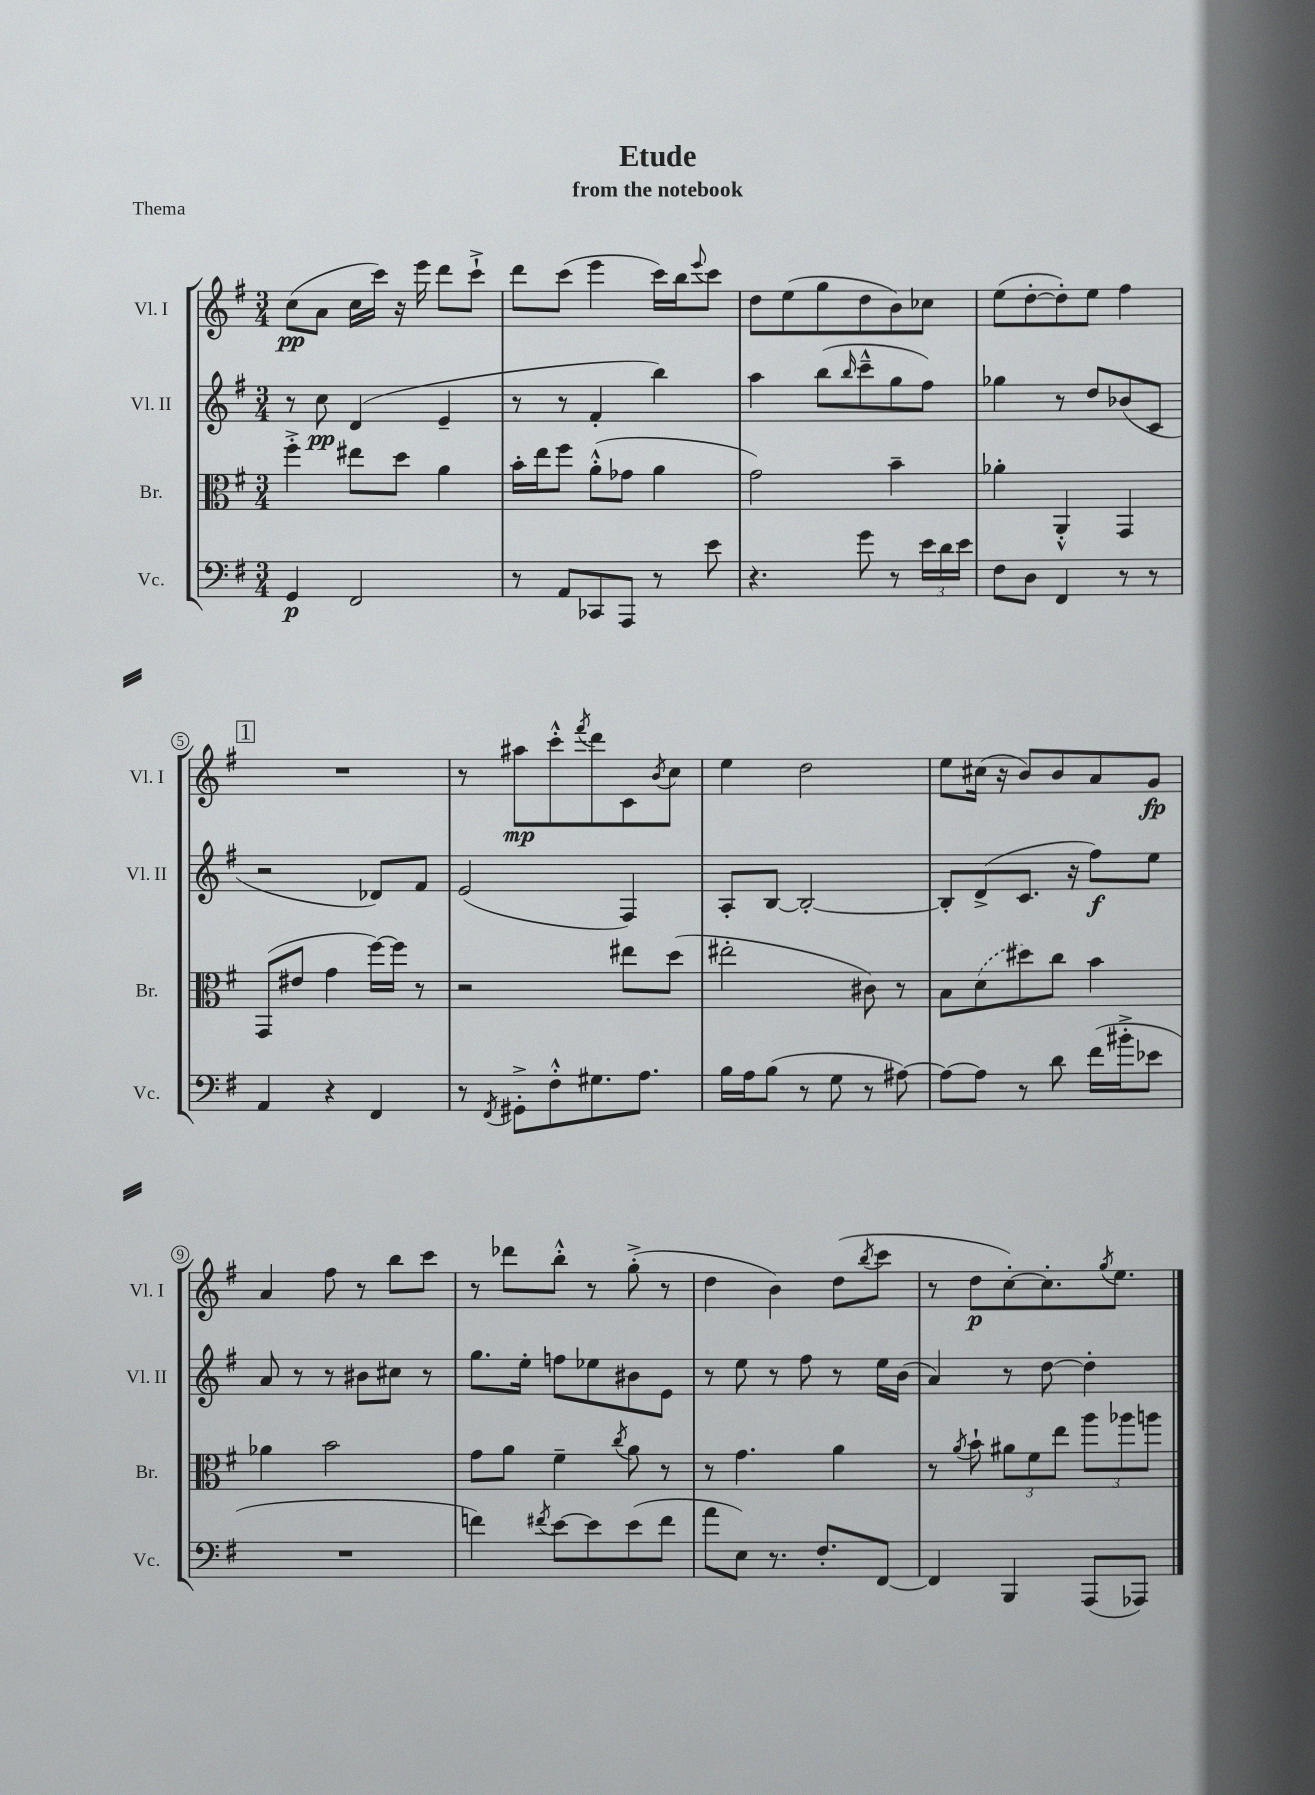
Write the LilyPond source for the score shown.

\header { title = "Etude" subtitle = "from the notebook" piece = "Thema" }
<<
\new StaffGroup <<
\new Staff = "s0" \with { instrumentName = "Vl. I" shortInstrumentName = "Vl. I" } {
    \clef treble \key g \major \numericTimeSignature \time 3/4
    c''8\pp( a'8 c''16 c'''16) r16 e'''16 d'''8 c'''8-!-> |
    d'''8 c'''8( e'''4 c'''16) b''16 \appoggiatura { e'''8 } c'''8 |
    d''8 e''8( g''8 d''8 b'8) ces''8 |
    e''8( d''8~-. d''8-.) e''8 fis''4 |
    \mark \markup { \box "1" } R2. |
    r8 ais''8\mp c'''8-.-^ \acciaccatura { fis'''8 } d'''8 c'8 \acciaccatura { b'8 } c''8 |
    e''4 d''2 |
    e''8 cis''16( r16 b'8) b'8 a'8 g'8\fp |
    a'4 fis''8 r8 b''8 c'''8 |
    r8 des'''8 b''8-.-^ r8 g''8-.->( r8 |
    d''4 b'4) d''8( \acciaccatura { b''8 } c'''8 |
    r8 d''8\p c''8~-.) c''8.-. \acciaccatura { g''8 } e''8. \bar "|." |
}
\new Staff = "s1" \with { instrumentName = "Vl. II" shortInstrumentName = "Vl. II" } {
    \clef treble \key g \major \numericTimeSignature \time 3/4
    r8 c''8\pp d'4( e'4-- |
    r8 r8 fis'4-. b''4) |
    a''4 b''8( \grace { b''16 } c'''8---^ g''8 fis''8) |
    ges''4 r8 d''8 bes'8( c'8 |
    \mark \markup { \box "1" } r2 des'8) fis'8 |
    e'2( fis4) |
    a8-. b8~ b2~-. |
    b8-. d'8->( c'8. r16 fis''8\f) e''8 |
    a'8 r8 r8 bis'8 cis''8 r8 |
    g''8. e''16-. f''8 ees''8 bis'8 e'8 |
    r8 e''8 r8 fis''8 r8 e''16 b'16( |
    a'4) r8 d''8~ d''4-. \bar "|." |
}
\new Staff = "s2" \with { instrumentName = "Br." shortInstrumentName = "Br." } {
    \clef alto \key g \major \numericTimeSignature \time 3/4
    fis''4-.-> eis''8 d''8 a'4 |
    b'16-. e''16 fis''8 a'8-.-^( ges'8 a'4 |
    g'2) b'4-- |
    aes'4-. a,4-.-^ g,4 |
    \mark \markup { \box "1" } g,8( eis'8 g'4 fis''16~) fis''16 r8 |
    r2 eis''8 d''8( |
    eis''2-. cis'8) r8 |
    b8 \once \slurDashed d'8( dis''8) c''8 b'4 |
    aes'4 b'2 |
    g'8 a'8 fis'4-- \acciaccatura { c''8 } a'8 r8 |
    r8 g'4. a'4 |
    r8 \acciaccatura { a'8 } b'8-! \tuplet 3/2 { ais'8 fis'8 e''8 } \tuplet 3/2 { a''8 aes''8 a''8 } \bar "|." |
}
\new Staff = "s3" \with { instrumentName = "Vc." shortInstrumentName = "Vc." } {
    \clef bass \key g \major \numericTimeSignature \time 3/4
    g,4\p fis,2 |
    r8 a,8 ces,8 a,,8 r8 e'8 |
    r4. g'8 r8 \tuplet 3/2 { e'16 d'16 e'16 } |
    fis8 d8 fis,4 r8 r8 |
    \mark \markup { \box "1" } a,4 r4 fis,4 |
    r8 \acciaccatura { fis,8 } gis,8-.-> fis8-.-^ gis8. a8. |
    b16 a16 b8( r8 g8 r8 ais8~) |
    ais8~ ais8 r8 d'8 fis'16( bis'16-.-> ees'8 |
    R2. |
    f'4) \acciaccatura { fis'8 } e'8~ e'8 e'8( fis'8 |
    a'8 e8) r8. fis8.-. fis,8~ |
    fis,4 b,,4 a,,8( aes,,8) \bar "|." |
}
>>
>>
\layout { \context { \Score \override BarNumber.stencil = #(make-stencil-circler 0.1 0.3 ly:text-interface::print) } }
